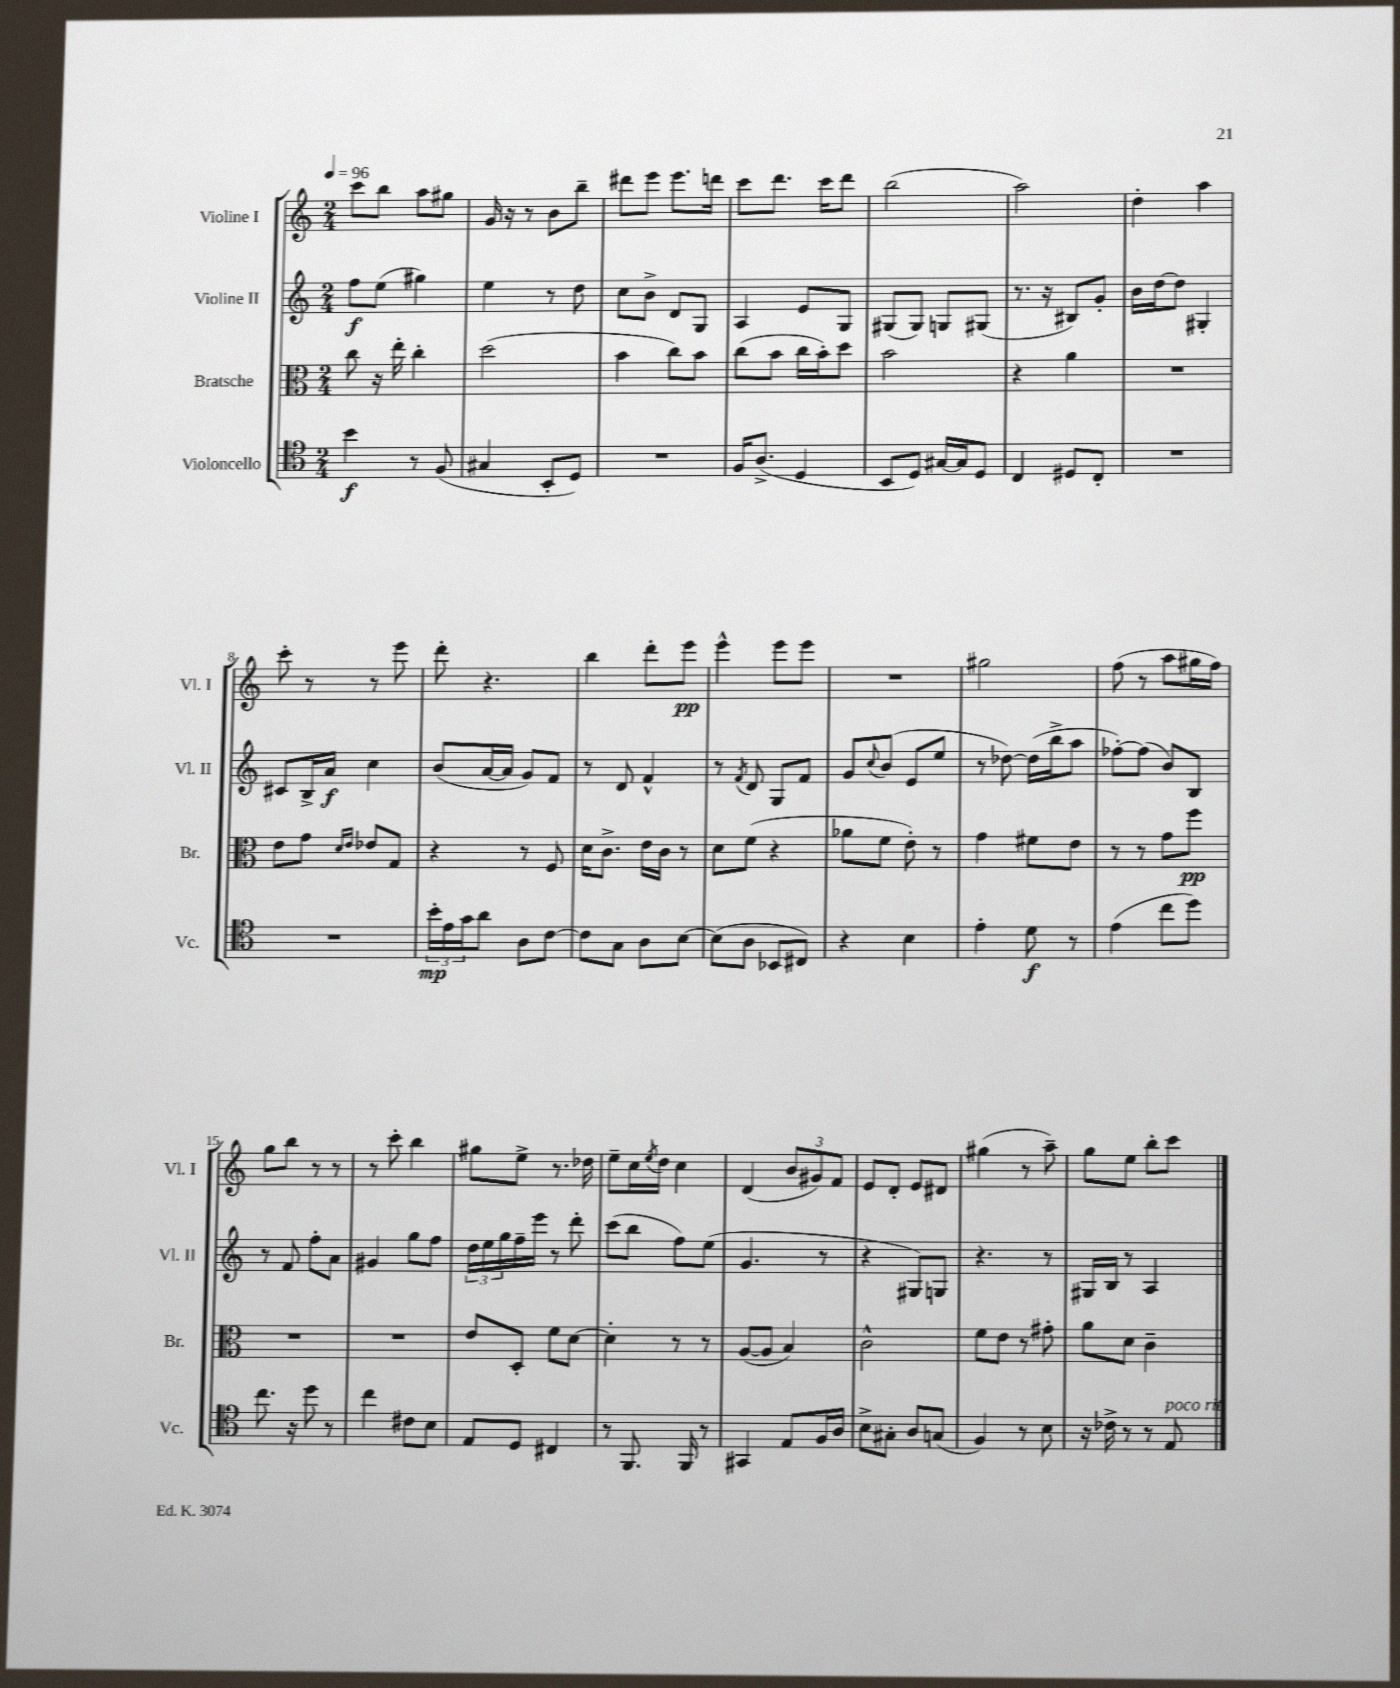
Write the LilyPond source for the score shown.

<<
\new StaffGroup <<
\new Staff = "s0" \with { instrumentName = "Violine I" shortInstrumentName = "Vl. I" } {
    \clef treble \key c \major \numericTimeSignature \time 2/4 \tempo 4 = 96
    c'''8 b''8 a''8 gis''8 |
    g'16 r16 r8 b'8 b''8-- |
    dis'''8 e'''8 e'''8. d'''16 |
    c'''8 d'''8. c'''16 d'''8 |
    b''2( |
    a''2) |
    d''4-. a''4 |
    c'''8-. r8 r8 e'''8 |
    d'''8-. r4. |
    b''4 d'''8-. e'''8\pp |
    e'''4-^ e'''8 e'''8 |
    R2 |
    gis''2 |
    f''8( r8 a''8 gis''16 f''16) |
    g''8 b''8 r8 r8 |
    r8 c'''8-. b''4 |
    gis''8 e''8-> r8. des''16 |
    e''8-- c''16 \acciaccatura { e''8 } d''16 c''4 |
    d'4( \tuplet 3/2 { b'8 gis'8) f'8 } |
    e'8 d'8-. e'8 dis'8 |
    gis''4( r8 a''8--) |
    g''8 e''8 b''8-. c'''8 \bar "|." |
}
\new Staff = "s1" \with { instrumentName = "Violine II" shortInstrumentName = "Vl. II" } {
    \clef treble \key c \major \numericTimeSignature \time 2/4
    f''8\f e''8( gis''4) |
    e''4 r8 d''8 |
    c''8 b'8-> d'8 g8 |
    a4 e'8 g8 |
    gis8( gis8) g8 gis8( |
    r8. r16 bis8) g'8-. |
    b'16 d''16~ d''8 gis4-. |
    cis'8 b16-> a'16\f c''4 |
    b'8( a'16~ a'16 g'8) f'8 |
    r8 d'8 f'4-^ |
    r8 \acciaccatura { f'8 } d'8 g8 f'8 |
    g'8 \appoggiatura { c''8 } b'8( e'8 e''8 |
    r8 des''8~) des''16( b''16-> a''8 |
    fes''8~-.) fes''8( b'8) b8 |
    r8 f'8 f''8-. a'8 |
    gis'4 g''8 f''8 |
    \tuplet 3/2 { d''16 e''16 g''16 } f''16-- e'''16 r8 d'''8-. |
    c'''8( b''8 f''8) e''8( |
    g'4. r8 |
    r4 gis8) g8 |
    r4. r8 |
    gis16 b16 r8 a4 \bar "|." |
}
\new Staff = "s2" \with { instrumentName = "Bratsche" shortInstrumentName = "Br." } {
    \clef alto \key c \major \numericTimeSignature \time 2/4
    c''8 r16 e''16-. c''4-. |
    d''2( |
    b'4 c''8) b'8 |
    c''8( b'8 c''16 b'16-.) d''8 |
    b'2 |
    r4 a'4 |
    R2 |
    e'8 g'8 \grace { d'16 e'16 } ees'8 g8 |
    r4 r8 f8 |
    d'16 c'8.-> e'16 c'16 r8 |
    d'8 f'8( r4 |
    aes'8 f'8 e'8-.) r8 |
    g'4 fis'8 e'8 |
    r8 r8 g'8 f''8\pp |
    R2 |
    R2 |
    e'8 d8-. f'8 d'8~ |
    d'4-. r8 r8 |
    a8~( a8 b4) |
    c'2-^ |
    f'8 e'8 r8 gis'8-. |
    a'8 d'8 c'4-- \bar "|." |
}
\new Staff = "s3" \with { instrumentName = "Violoncello" shortInstrumentName = "Vc." } {
    \clef tenor \key c \major \numericTimeSignature \time 2/4
    b'4\f r8 f8( |
    gis4 b,8-. d8) |
    R2 |
    f16 a8.->( d4 |
    b,8 d8) gis16~ gis16 d8 |
    c4 dis8 c8-. |
    R2 |
    R2 |
    \tuplet 3/2 { b'16-.\mp e'16 g'16 } a'8 a8 c'8~ |
    c'8 g8 a8 b8~ |
    b8( a8 bes,8 cis8) |
    r4 b4 |
    e'4-. d'8\f r8 |
    e'4( c''8 d''8) |
    c''8. r16 d''8 r8 |
    c''4 cis'8 b8 |
    e8 d8 cis4 |
    r8 f,8. f,16 r8 |
    gis,4 e8 f16 a16 |
    b8-> gis8-. a8 g8( |
    f4) r8 b8 |
    r16 ces'16-> r8 r8 e8^\markup { \italic "poco rit." } \bar "|." |
}
>>
>>
